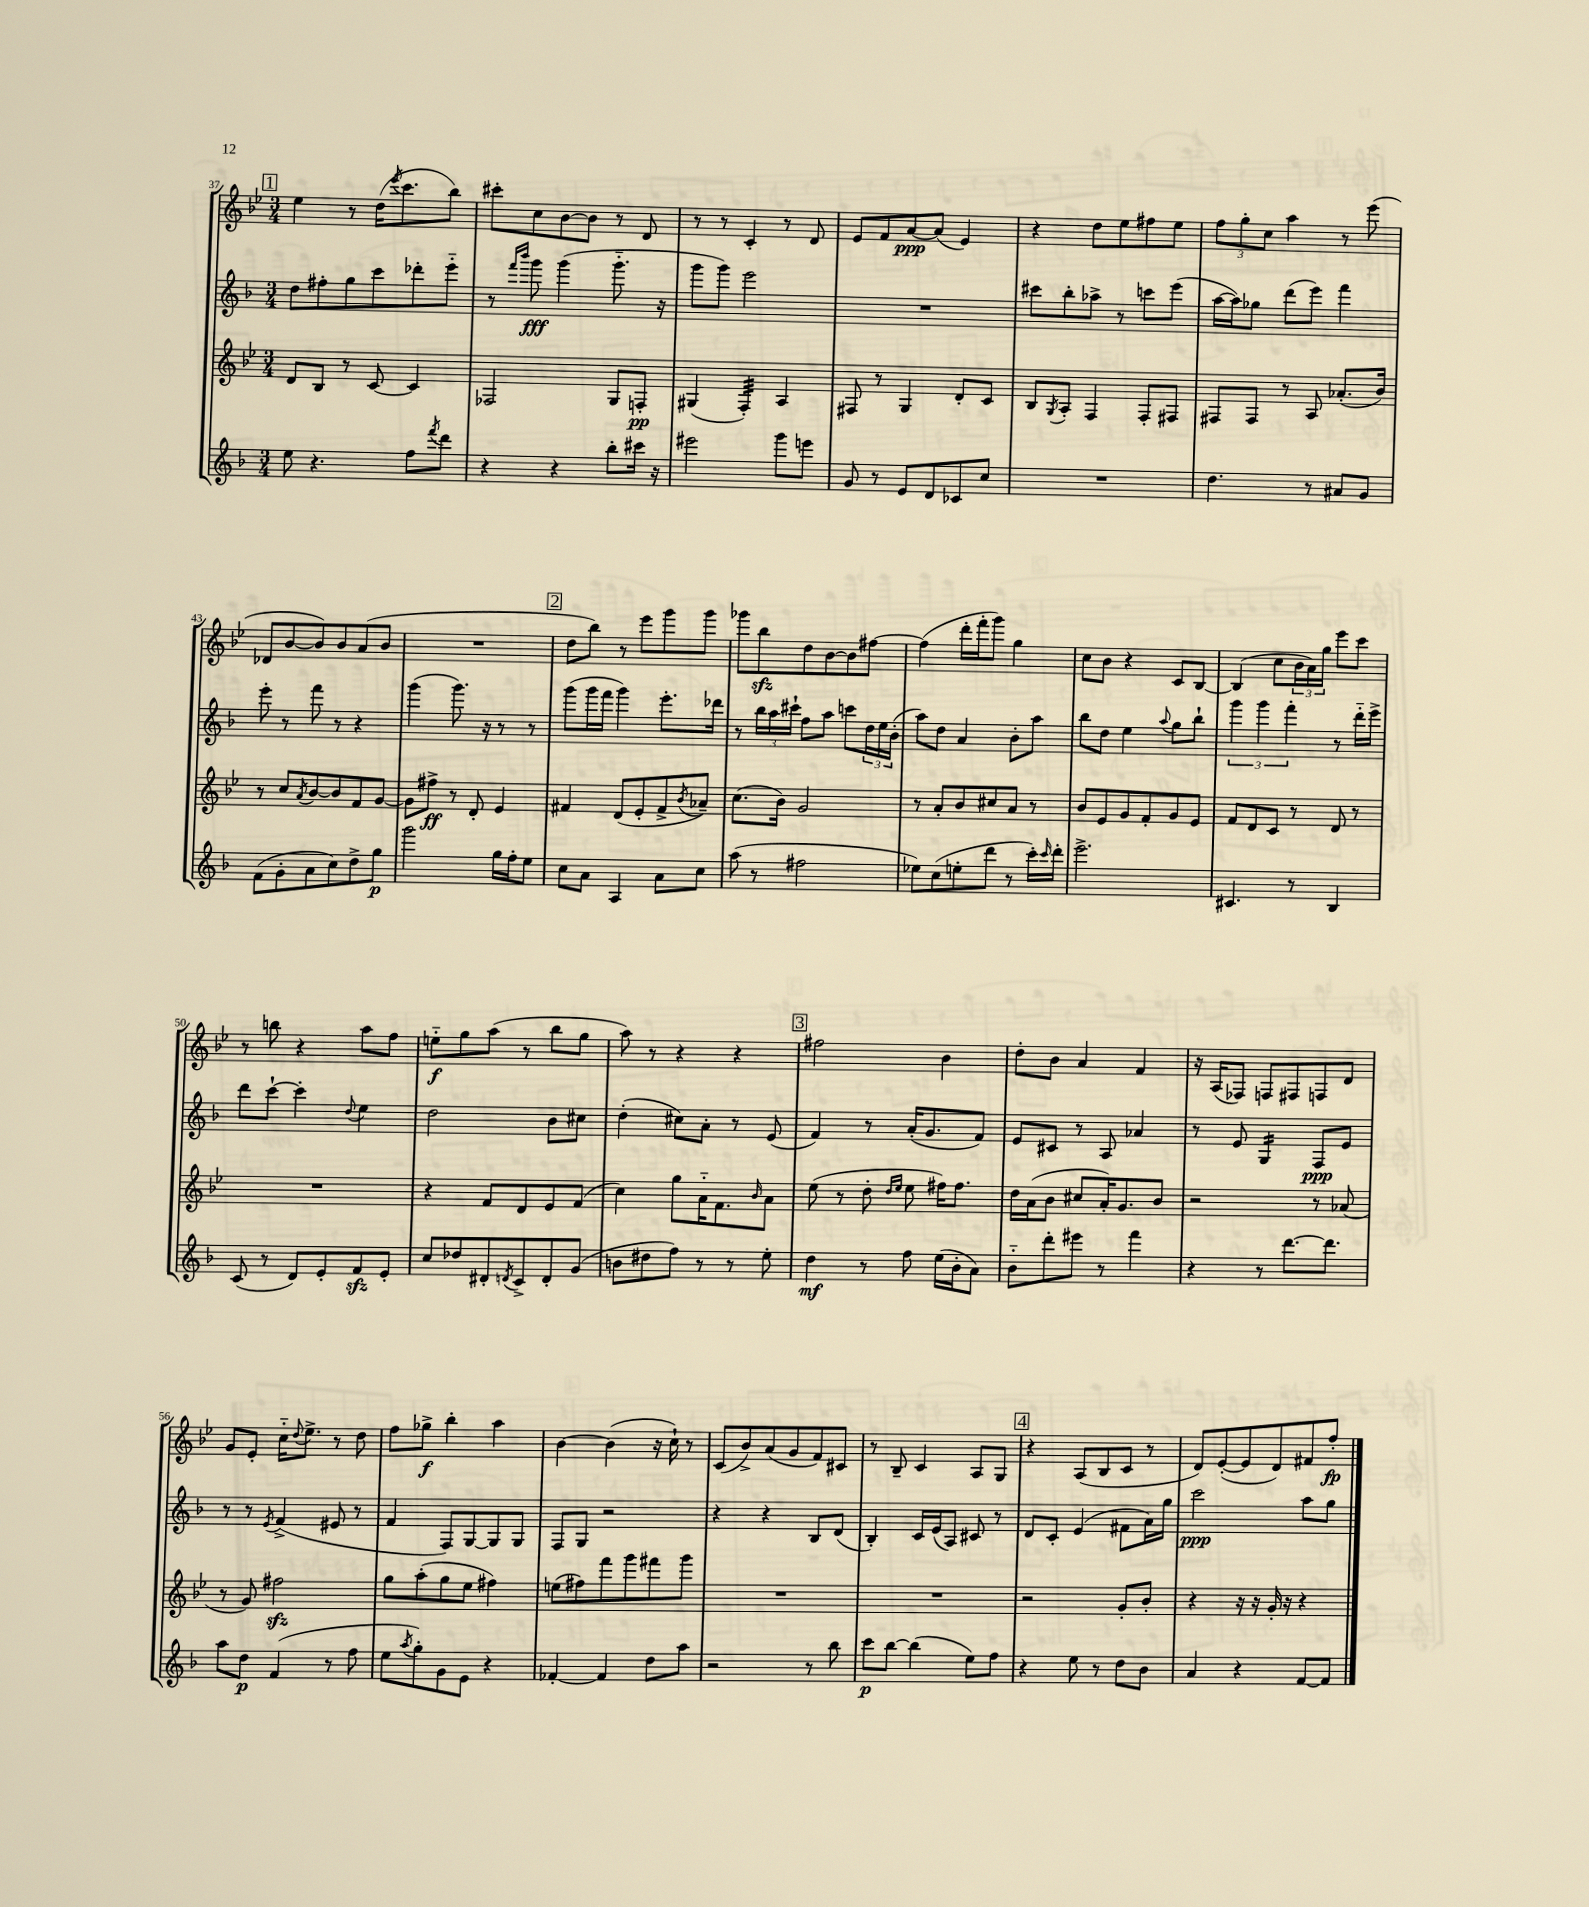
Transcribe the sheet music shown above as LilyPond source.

<<
\new StaffGroup <<
\new Staff = "s0" {
    \clef treble \key bes \major \numericTimeSignature \time 3/4
    \mark \markup { \box "1" } ees''4 r8 d''16( \acciaccatura { ees'''8 } c'''8. bes''8) |
    cis'''8-. c''8 bes'8~ bes'8 r8 d'8 |
    r8 r8 c'4-. r8 d'8 |
    ees'8 f'8 a'8~\ppp a'8( ees'4) |
    r4 d''8 ees''8 fis''8 ees''8 |
    \tuplet 3/2 { f''8 g''8-. c''8 } a''4 r8 ees'''8( |
    des'8 bes'8~ bes'8) bes'8 a'8( bes'8 |
    R2. |
    \mark \markup { \box "2" } d''8 bes''8) r8 ees'''8 g'''8 g'''8 |
    ges'''8 bes''8\sfz d''8 bes'8~ bes'8 fis''8~ |
    fis''4( d'''16-. f'''16-. g'''8) g''4 |
    c''8 bes'8 r4 c'8 bes8~ |
    bes4( c''8 \tuplet 3/2 { bes'16 a'16) g''16 } ees'''8 c'''8 |
    r8 b''8 r4 a''8 f''8 |
    e''8-_\f g''8 a''8( r8 bes''8 g''8 |
    a''8) r8 r4 r4 |
    \mark \markup { \box "3" } fis''2 bes'4 |
    d''8-. bes'8 a'4 f'4 |
    r16 a16( fes8) f8 fis8 f8 d'8 |
    g'8 ees'8-. c''16-_ \appoggiatura { d''8 } ees''8.-> r8 d''8 |
    f''8 ges''8->\f bes''4-. a''4 |
    bes'4~ bes'4( r16 c''16-!) r8 |
    c'8( bes'8->) a'8( g'8 f'8) cis'8 |
    r8 bes8-- c'4 a8 g8 |
    \mark \markup { \box "4" } r4 a8( bes8 c'8 r8 |
    d'8) ees'8~-.( ees'8 d'8) fis'8 f''8-.\fp \bar "|." |
}
\new Staff = "s1" {
    \clef treble \key f \major \numericTimeSignature \time 3/4
    \mark \markup { \box "1" } d''8 fis''8-. g''8 c'''8 des'''8-. e'''8-_ |
    r8 \grace { f'''16 bes'''16 } g'''8\fff g'''4( g'''8.-_ r16 |
    g'''8 g'''8) e'''2 |
    R2. |
    cis'''8 bes''8-. aes''8-> r8 c'''8 e'''8( |
    a''16~ a''16) ges''8 d'''8( e'''8) f'''4 |
    e'''8-. r8 f'''8 r8 r4 |
    g'''4( g'''8.) r16 r8 r8 |
    \mark \markup { \box "2" } g'''8( g'''16 f'''16 g'''4) e'''8.-. des'''16 |
    r8 \tuplet 3/2 { bes''16 a''16 cis'''16-! } f''8 a''8 c'''8 \tuplet 3/2 { d''16 e''16 bes'16-.( } |
    a''8) d''8 a'4 bes'8-. a''8 |
    bes''8 d''8 e''4 \appoggiatura { a''8 } g''8 bes''8-! |
    \tuplet 3/2 { g'''4 g'''4 f'''4-. } r8 d'''16-_ e'''16-> |
    d'''8 c'''8~-! c'''4-. \appoggiatura { d''8 } e''4 |
    d''2 bes'8 cis''8 |
    d''4-.( cis''8) a'8-. r8 e'8( |
    \mark \markup { \box "3" } f'4) r8 a'16-.( g'8. f'8) |
    e'8 cis'8 r8 a8 aes'4 |
    r8 e'8 g4:16 f8\ppp e'8 |
    r8 r8 \acciaccatura { e'8 } f'4->( eis'8 r8 |
    f'4 f8) g8~ g8 g8 |
    f8 g8 r2 |
    r4 r4 bes8 d'8( |
    bes4-.) c'16 e'16( a8) cis'8 r8 |
    \mark \markup { \box "4" } d'8 c'8-. e'4( fis'8 a'16) g''16 |
    c'''2\ppp a''8 g''8 \bar "|." |
}
\new Staff = "s2" {
    \clef treble \key bes \major \numericTimeSignature \time 3/4
    \mark \markup { \box "1" } d'8 bes8 r8 c'8~ c'4 |
    fes2 g8 f8-.\pp |
    gis4( f4:32-.) a4 |
    fis8 r8 g4 d'8-. c'8 |
    bes8 \acciaccatura { g8 } a8-. f4 f8-. fis8 |
    fis8 fis8 r8 a8 aes'8.-.( bes'16) |
    r8 c''8 \acciaccatura { a'8 } bes'8~ bes'8 f'8 g'8~ |
    g'8 fis''8->\ff r8 d'8-. ees'4 |
    \mark \markup { \box "2" } fis'4 d'8( ees'8-. fis'8-> \acciaccatura { bes'8 } aes'8--) |
    c''8.( bes'16) g'2 |
    r8 a'8-. bes'8 cis''8 a'8 r8 |
    bes'8 ees'8 g'8 f'8-. g'8 ees'8 |
    f'8 d'8 c'8 r8 d'8 r8 |
    R2. |
    r4 f'8 d'8 ees'8 f'8( |
    c''4) g''8 a'16-_ f'8. \grace { bes'16 } a'8 |
    \mark \markup { \box "3" } ees''8( r8 d''8-. \grace { d''16 ees''16 } ees''8 fis''16) fis''8. |
    d''16 a'16( bes'8 cis''8 a'16-.) g'8. bes'8 |
    r2 r8 aes'8( |
    r8 g'8) fis''2\sfz |
    g''8 a''8-.( g''8 ees''8 fis''4) |
    e''8( fis''8) f'''8 g'''8 fis'''8 g'''8 |
    R2. |
    R2. |
    \mark \markup { \box "4" } r2 g'8-. bes'8-. |
    r4 r16 r16 g'16-. r16 r4 \bar "|." |
}
\new Staff = "s3" {
    \clef treble \key f \major \numericTimeSignature \time 3/4
    \mark \markup { \box "1" } e''8 r4. f''8 \acciaccatura { f'''8 } d'''8 |
    r4 r4 bes''8-. cis'''16 r16 |
    eis'''2 g'''8 e'''8 |
    g'8 r8 e'8 d'8 ces'8 c''8 |
    R2. |
    d''4. r8 ais'8 g'8 |
    f'8( g'8-. a'8 c''8) d''8-> g''8\p |
    g'''2 g''16 f''16-. e''8 |
    \mark \markup { \box "2" } c''8 a'8 a4 a'8 c''8 |
    a''8( r8 fis''2 |
    ees''8) c''8( e''8-. d'''8 r8 c'''16-.) \grace { c'''16 } d'''16-. |
    e'''2.-> |
    cis'4. r8 bes4 |
    c'8( r8 d'8) e'8-. f'8\sfz e'8-. |
    c''8 des''8 dis'8-. \acciaccatura { d'8 } c'8-> d'8-. g'8( |
    b'8 dis''8 f''8) r8 r8 e''8-. |
    \mark \markup { \box "3" } d''4\mf r8 f''8 e''16( bes'16-. a'8) |
    bes'8-_ d'''8-. eis'''8 r8 f'''4 |
    r4 r8 d'''8.~ d'''8. |
    a''8 d''8\p f'4( r8 f''8 |
    e''8 \acciaccatura { a''8 } g''8-.) g'8 e'8 r4 |
    fes'4~-. fes'4 d''8 a''8 |
    r2 r8 bes''8 |
    c'''8\p bes''8~ bes''4( e''8) f''8 |
    \mark \markup { \box "4" } r4 e''8 r8 d''8 bes'8 |
    a'4 r4 f'8~ f'8 \bar "|." |
}
>>
>>
\layout { \context { \Score currentBarNumber = #37 } }
